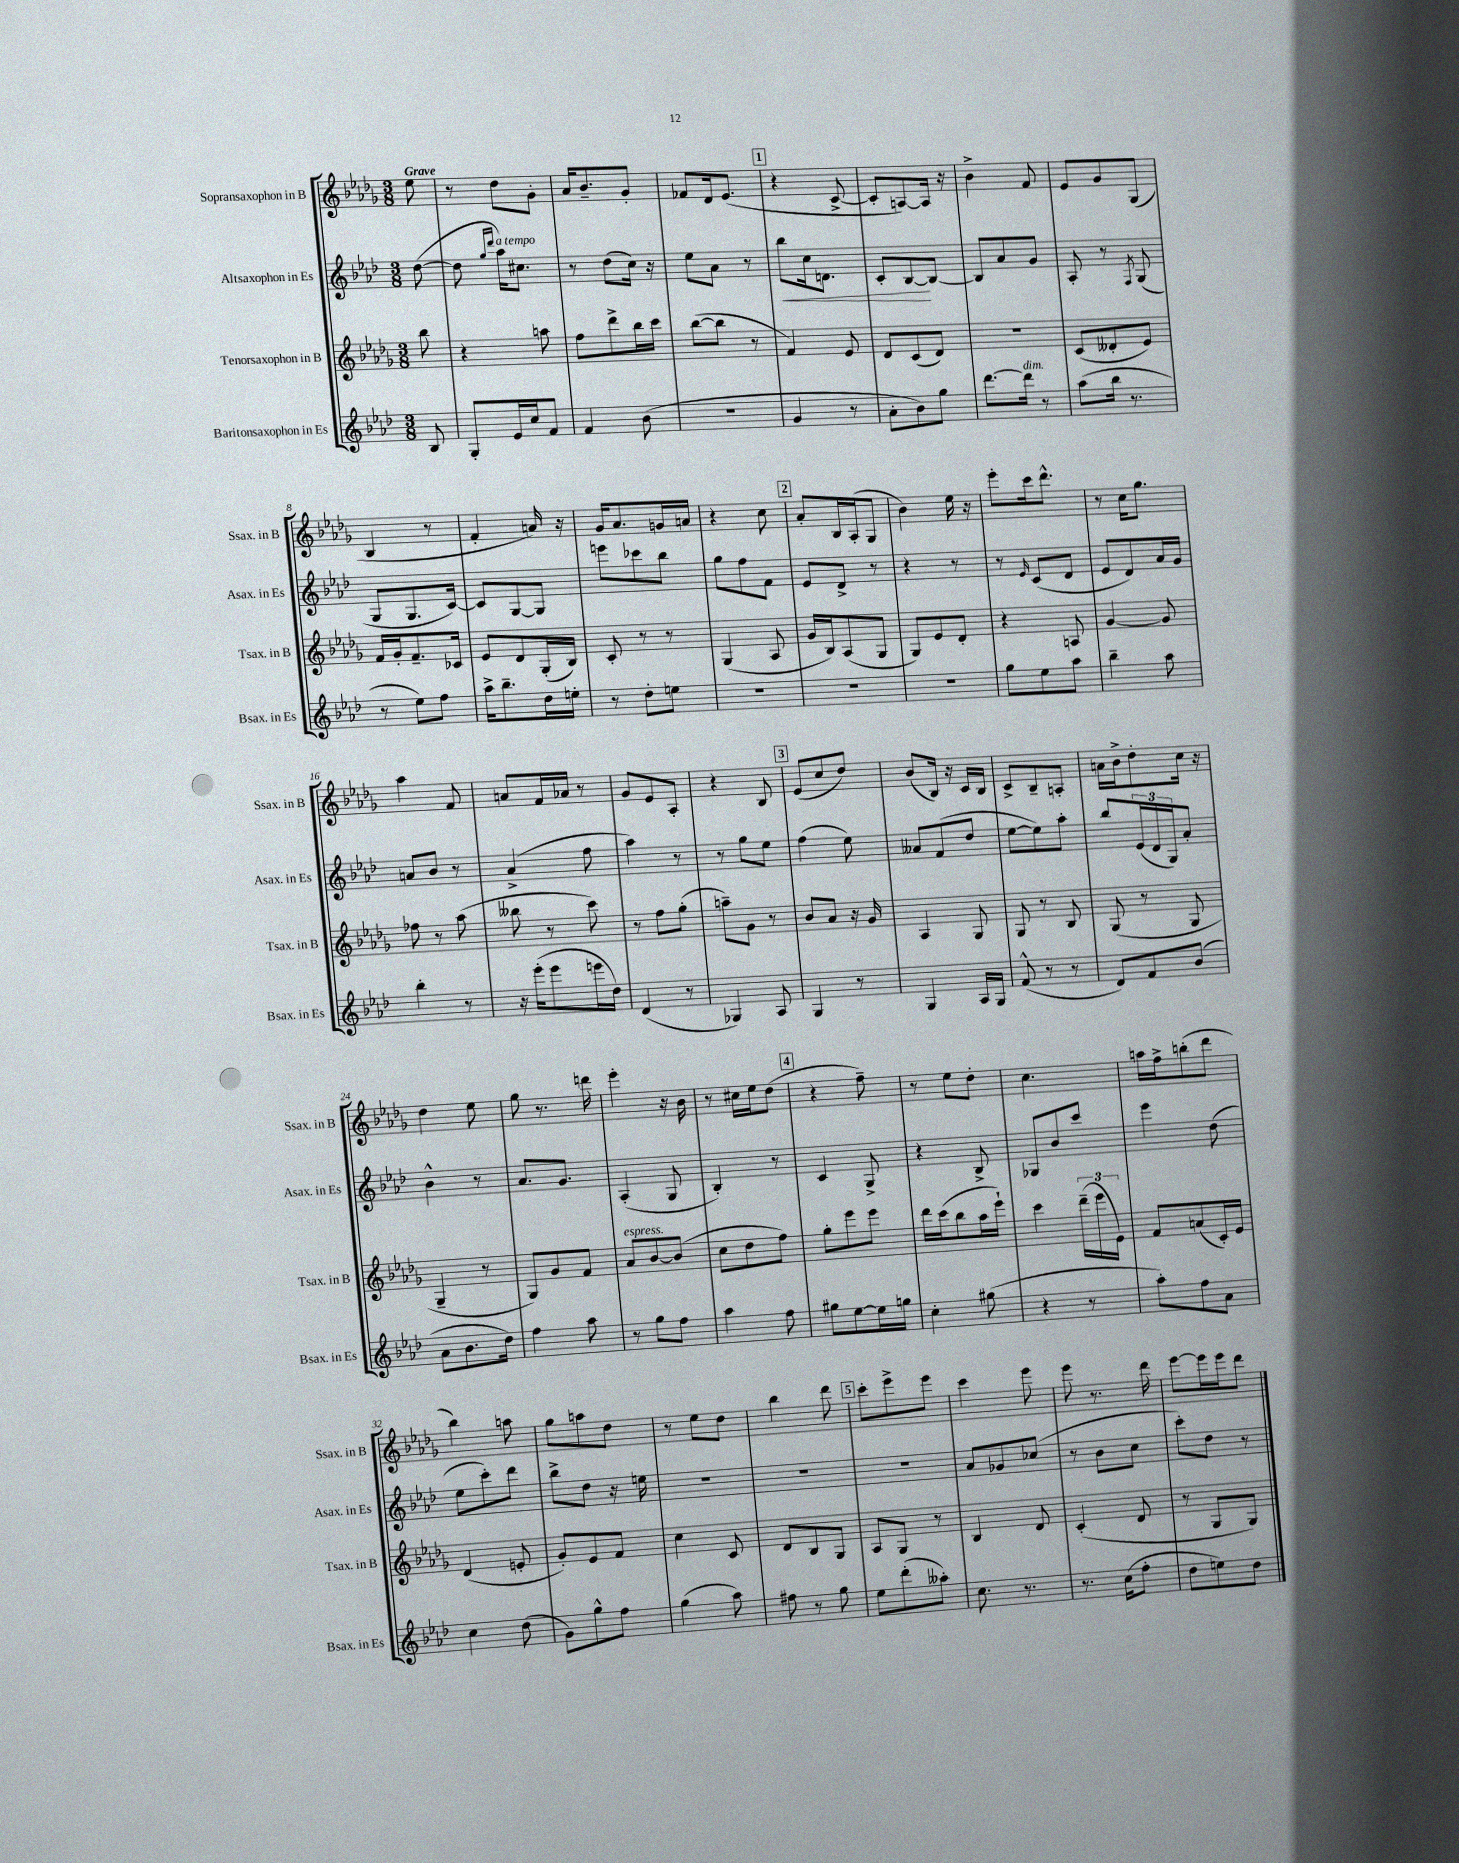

**kern	**kern	**kern	**kern
*staff4	*staff3	*staff2	*staff1
*clefG2	*clefG2	*clefG2	*clefG2
*k[b-e-a-d-]	*k[b-e-a-d-g-]	*k[b-e-a-d-]	*k[b-e-a-d-g-]
*M3/8	*M3/8	*M3/8	*M3/8
8B-	8bb-	([8dd-	8ee-
=	=	=	=
8G'	4r	8dd-]	8r
.	.	16qqgg	.
.	.	16qqddd-	.
16e-	.	16aa-)	8dd-
16cc	.	8.cc#	.
8f	8aa	.	8g-'
=	=	=	=
4f	8ff	8r	16a-
.	.	.	8.b-~
.	8ddd-^	(8dd-	.
(8b-	16bb-	16cc)	8g-'
.	16ccc	16r	.
=	=	=	=
4.r	([8bb-	8ee-	8f-
.	8bb-]	8a-	16d-
.	.	.	(8.e-
.	8r	8r	.
=	=	=	=
4g	4f)	8bb-	4r
.	.	16cc	.
.	.	8.d	.
8r	8e-	.	[8c^
=	=	=	=
8a-'	8d-	8c'	8c']
8b-)	(8c	[8B-	[8A)
8gg	8d-)	8B-_	16A]
.	.	.	16r
=	=	=	=
[8.ddd-	4.r	8B-]	4b-^
.	.	8a-	.
16ddd-]	.	.	.
8r	.	8g	8f
=	=	=	=
(8aa-	(8c	8A-'	8e-
16bb-	8d--'	8r	8g-
8.r	.	.	.
.	.	8qF	.
.	8e-)	(8G	(8G-
=	=	=	=
8r	16f	8G	4B-
.	16g-'	.	.
8ee-)	8.f~	8.G	.
8ff	.	.	8r
.	16c-	[16c)	.
=	=	=	=
16aa-^	8e-	8c]	4f'
8.bb-~	.	.	.
.	8d-	[8G	.
16dd-	(16G-'	8G]	16a)
16ee'	16B-)	.	16r
=	=	=	=
8r	8c'	8eee	16g-
.	.	.	8.a-
8dd-'	8r	8ccc-	.
8ee	8r	8bb-	16g
.	.	.	16a
=	=	=	=
4.r	(4G-	8gg	4r
.	.	8ff	.
.	8A-	8f	8cc
=	=	=	=
4.r	16g-	8e-	8a-'
.	16B-)	.	.
.	(8A-	8d-^	16B-
.	.	.	(16A-'
.	8G-	8r	8G-
=	=	=	=
4.r	8G-)	4r	4b-)
.	8e-	.	.
.	8d-'	8r	16ee-
.	.	.	16r
=	=	=	=
8gg	4r	8r	8eee-'
.	.	16qqe-	.
8ee-	.	(8c	16ccc
.	.	.	8.ddd-^^
8aa-	8A	8d-	.
=	=	=	=
4bb-~	[4g-	8e-	8r
.	.	8d-)	16cc
.	.	.	8.gg-
8aa-	8g-]	16a-	.
.	.	16g	.
=	=	=	=
4bb-'	8ff-	8a	4aa-
.	8r	8b-	.
8r	(8aa-	8r	8f
=	=	=	=
16r	8bb--	(4a-^	8a
(16eee-'	.	.	.
8eee-	8r	.	16f
.	.	.	16a-
16eee	8ccc)	8ff	8r
16dd-)	.	.	.
=	=	=	=
(4d-	8r	4aa-)	8g-
.	8ff	.	8e-
8r	(8gg-'	8r	8A-'
=	=	=	=
4G-)	8aa~)	8r	4r
.	8g-	8gg	.
8A-	8r	8ee-	8B-
=	=	=	=
4G	8b-	(4ff	(8e-
.	8a-	.	8cc
8r	16r	8ee-)	8dd-)
.	16g-	.	.
=	=	=	=
4G	4A-	8a--	(8b-
.	.	(8f	16B-)
.	.	.	16r
16A-	8G-	8dd-	16c
16G	.	.	16B-
=	=	=	=
(8f^^	8G-	[8ee-	8c^
8r	8r	8ee-])	8B-~
8r	8B-	8aa-'	8A'
=	=	=	=
8d-)	(8G-	8bb-	16a
.	.	.	16b-^
8f	8r	(24e-	8dd-'
.	.	24d-	.
.	.	24G)	.
(8b-	8G-	8a-'	16cc
.	.	.	16r
=	=	=	=
8a-	4G-~	4b-^^	4dd-
8.b-	.	.	.
.	8r	8r	8ee-
16dd-)	.	.	.
=	=	=	=
4ff	8G-)	8.a-	8gg-
.	8g-	.	8.r
.	.	8.g	.
8aa-	8f	.	.
.	.	.	16ddd
=	=	=	=
8r	8a-	(4A-'	4eee-'
8gg	[8b-	.	.
8ff	(8b-]	8G	16r
.	.	.	16b-
=	=	=	=
4aa-	8cc	4B-')	8r
.	8dd-	.	16cc#
.	.	.	16ee-
8ff	8ff)	8r	(8dd-
=	=	=	=
8gg#	8gg-'	4c	4r
[8ee-	8eee-	.	.
16ee-]	8eee-	8G^	8ff~)
16gg	.	.	.
=	=	=	=
4cc'	16ddd-	4r	8r
.	(16ccc	.	.
.	8bb-	.	8ee-
(8gg#	16aa-	8B-^	8dd-'
.	16eee-`)	.	.
=	=	=	=
4r	4ccc	8G-	4.cc
.	.	8b-	.
8r	(24ddd-~	8ccc	.
.	24eee-	.	.
.	24e-)	.	.
=	=	=	=
8aa-')	8f	4eee-	16aa
.	.	.	16ff^
8ff	(8a	.	(8bb'
8a-	16c')	(8dd-	8ddd-
.	16e-	.	.
=	=	=	=
4cc	(4d-	8ee-	4bb-)
.	.	8ccc')	.
(8dd-	8e'	8ddd-	8aa
=	=	=	=
8g)	8g-')	8bb-^	8gg-
8gg^^	8e-	8dd-	8aa
8ff	8f	16r	8dd-
.	.	16ee	.
=	=	=	=
(4gg	4cc	4.r	8r
.	.	.	8ee-
8aa-)	8c	.	8dd-
=	=	=	=
8ff#	8d-	4.r	4bb-
8r	8B-	.	.
8gg	8G-	.	8ddd-
=	=	=	=
8ee-	8A-	4.r	8ccc'
(8ddd-'	8G-	.	8eee-^
8aa--')	8r	.	8eee-
=	=	=	=
8.cc	4B-	8a-	4ccc
.	.	8g-	.
8.r	.	.	.
.	8d-	(8cc-	8eee-
=	=	=	=
8.r	(4c'	8r	8eee-
.	.	8b-	8.r
(16cc	.	.	.
8ff'	8d-	8cc	.
.	.	.	16ddd-
=	=	=	=
8dd-	8r	8ccc')	[8eee-
8ee)	8G-	8dd-	16eee-]
.	.	.	16eee-
8dd-	8G-)	8r	8ddd-
==	==	==	==
*-	*-	*-	*-
